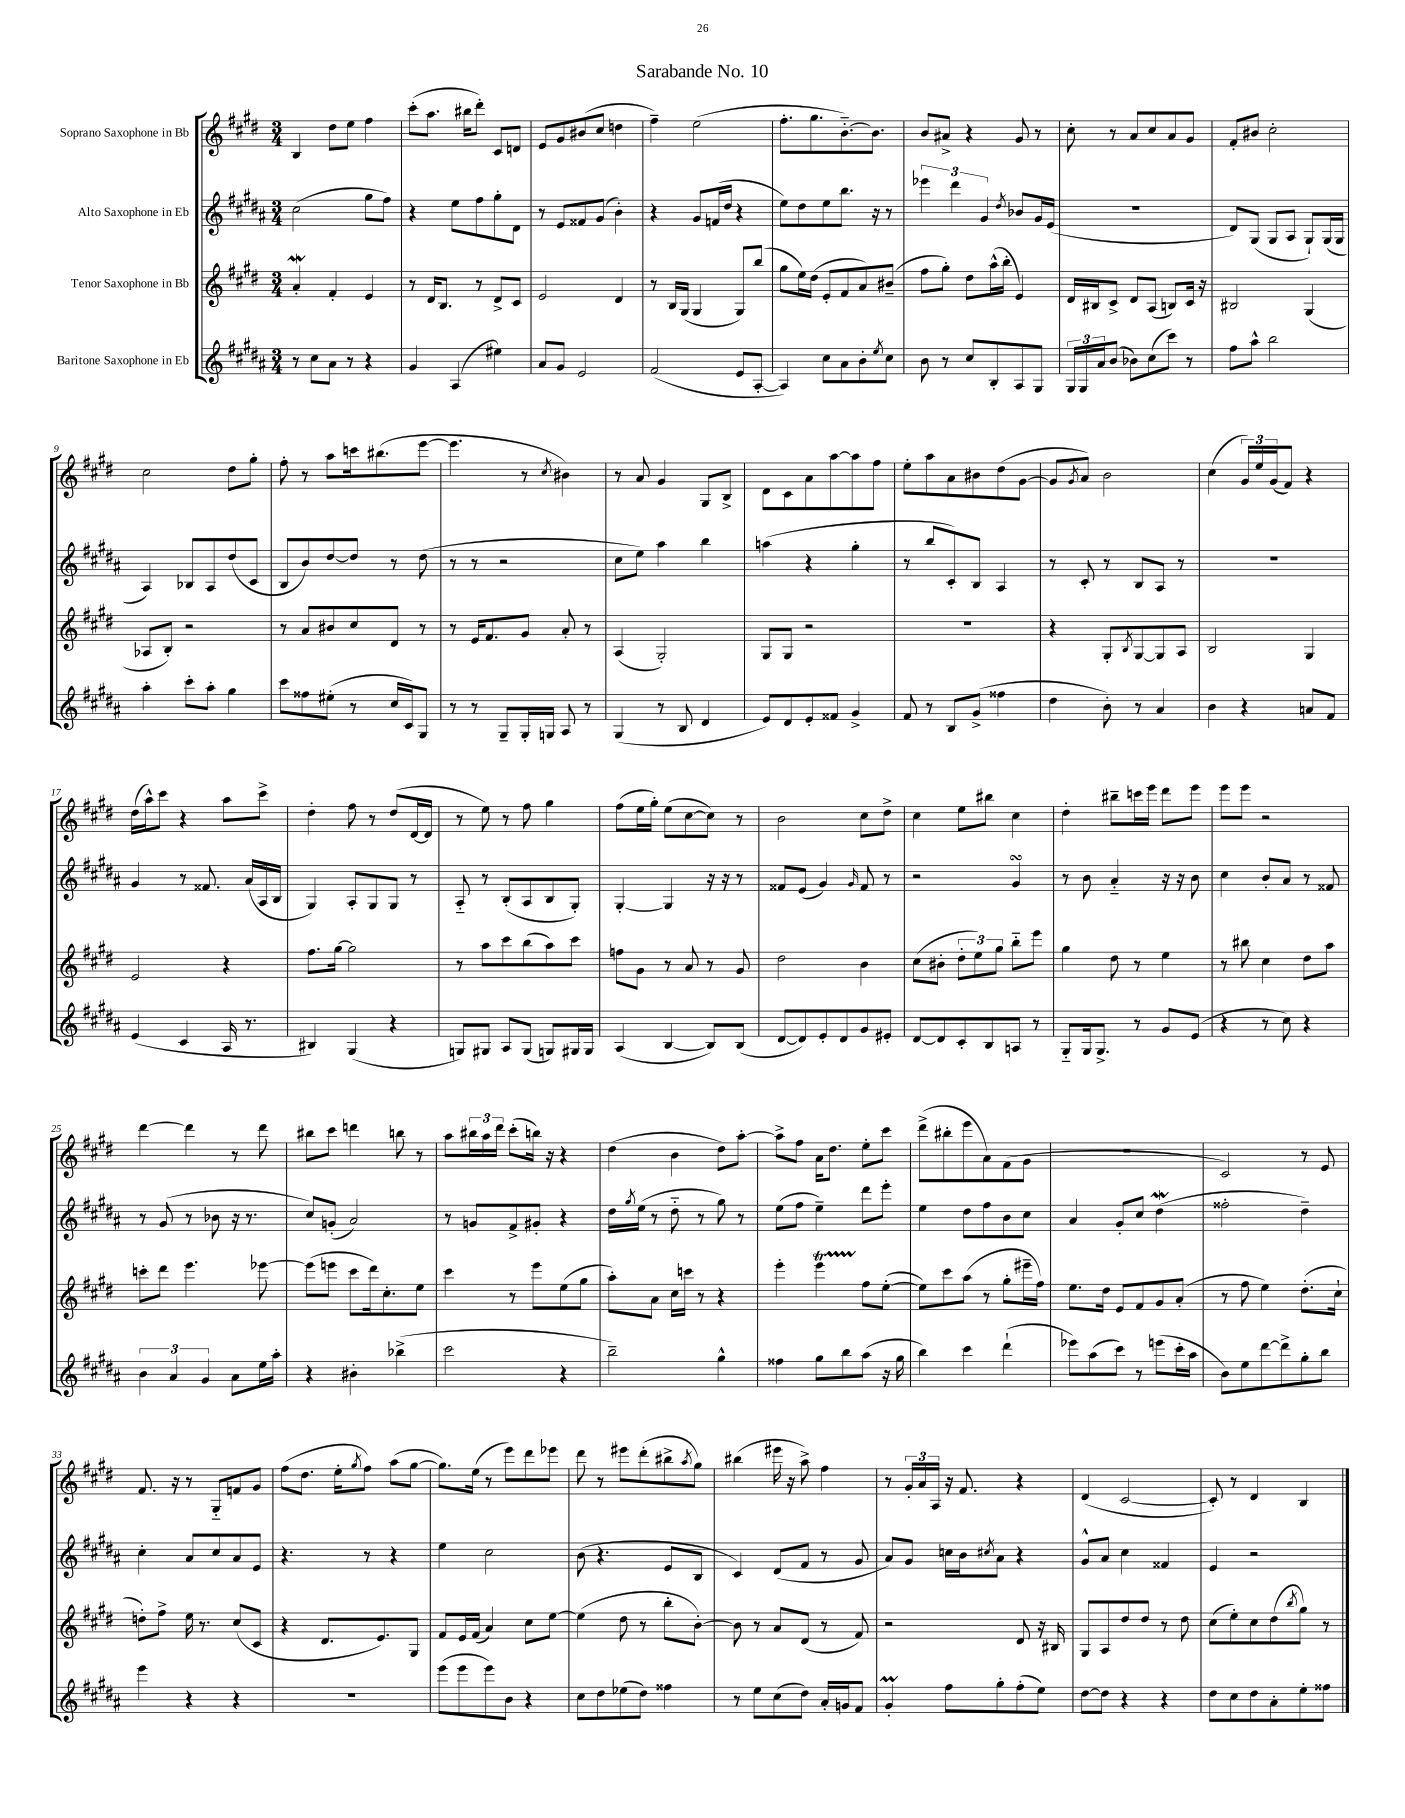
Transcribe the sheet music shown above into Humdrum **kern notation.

**kern	**kern	**kern	**kern
*part4	*part3	*part2	*part1
*staff4	*staff3	*staff2	*staff1
*I"Baritone Saxophone in Eb	*I"Tenor Saxophone in Bb	*I"Alto Saxophone in Eb	*I"Soprano Saxophone in Bb
*clefG2	*clefG2	*clefG2	*clefG2
*k[f#c#g#d#a#]	*k[f#c#g#d#]	*k[f#c#g#d#a#]	*k[f#c#g#d#]
*M3/4	*M3/4	*M3/4	*M3/4
=1	=1	=1	=1
8r	4aw'/	(2cc#\	4B/
8cc#\L	.	.	.
8a#\J	4f#'/	.	8dd#\L
8r	.	.	8ee\J
4r	4e/	8gg#\L	4ff#\
.	.	8ff#\J)	.
=2	=2	=2	=2
4g#/	8r	4r	(8ccc#'\L
.	16d#/KL	.	8.aa\J
.	8.B/J	.	.
(4A#/	.	8ee\L	.
.	.	.	16bb#X\KL
.	8r	8ff#\	8ddd#'\J)
4ee#X\)	8d#^/L	8gg#'\	8c#/L
.	8c#/J	8d#\J	8dn/J
=3	=3	=3	=3
8a#/L	2e/	8r	8e/L
8g#/J	.	8e/L	8g#/
2e/	.	8f##X/	(8b#X/
.	.	(8g#/J	8cc#/J
.	4d#/	4b'\)	4ddn\
=4	=4	=4	=4
(2f#/	8r	4r	4ff#~\)
.	16B/LL	.	.
.	(16G#/JJ	.	.
.	4G#/	8g#/L	(2ee\
.	.	(16fn/L	.
.	.	16dd#/JJ	.
8e/L	8G#/L)	4r	.
[8A#'/J	(8bb/J	.	.
=5	=5	=5	=5
4A#/])	8gg#\L	8ee\L)	8.ff#'\L
.	16ee\L)	8dd#\	.
.	(16dd#\JJ	.	8.gg#\
8cc#\L	8e'/L	8ee\	.
8a#\	8f#/	8.bb\J	[8.b\)
8b'\	8a/)	.	.
.	.	16r	8.b\J]
8qee/	.	.	.
8cc#\J	(8b#X~/J	8r	.
=6	=6	=6	=6
8b\	8ff#\L	6eee-X\	8b/L
8r	8gg#'\J)	.	8a#X^/J
.	.	6ddd#\	.
8cc#/L	8dd#\L	.	4r
.	.	6g#/	.
8B'/	(16aa^^\L	.	.
.	16bb'\JJ	.	.
.	.	8qdd#/	.
8A#/	4e/)	8b-X/L	8g#/
8G#/J	.	16g#/L	8r
.	.	(16e/JJ	.
=7	=7	=7	=7
24G#/LL	16d#/LL	2.r	8cc#'\
24G#/	.	.	.
.	16B#X/J	.	.
24a#/J	.	.	.
(8b/J	8c#^/J	.	8r
8b-X\L)	8d#/L	.	8a/L
(8cc#\	(8A/J	.	8cc#/
8ccc#\J)	8Bn/L)	.	8a/
8r	16c#/Jk	.	8g#/J
.	16r	.	.
=8	=8	=8	=8
8ff#\L	2B#X/	8d#/L)	8f#'/L
8aa#^^\J	.	(8G#/J	8b#X/J
2bb\	.	8G#/L	2cc#'\
.	.	8A#/J	.
.	(4G#/	8G#`/L)	.
.	.	(16G#/L	.
.	.	16G#/JJ	.
!!LO:LB:g=z
=9	=9	=9	=9
4aa#'\	8A-X/L	4A#/)	2cc#\
.	8B'/J)	.	.
8ccc#'\L	2r	8B-X/L	.
8aa#'\J	.	8A#/	.
4gg#\	.	(8dd#/	8dd#\L
.	.	8c#/J	8gg#'\J
=10	=10	=10	=10
8ccc#\L	8r	8B/L	8ff#'\
8ff##X\	8a/L	8b/)	8r
(8ee#X'\J	8b#X/	[8dd#/	8aa\L
8r	8cc#/	8dd#/J]	16cccn\k
.	.	.	(8.bb#X\
16cc#/LL	8d#/J	8r	.
16c#/J)	.	.	.
8G#/J	8r	(8dd#\	[8eee\J
=11	=11	=11	=11
8r	8r	8r	4.eee\]
8r	16e/KL	8r	.
.	8.f#/	.	.
8G#~/L	.	2r	.
16G#'/L	8g#/J	.	8r
16Gn/JJ	.	.	.
.	.	.	8qcc#/
8A#/	8a'/	.	4b#X\)
8r	8r	.	.
=12	=12	=12	=12
(4G#/	(4A/	8cc#\L	8r
.	.	8ee\J)	8a/
8r	2G#'/)	4aa#\	4g#/
8B/	.	.	.
4d#/	.	4bb\	8G#/L
.	.	.	8B^/J
=13	=13	=13	=13
8e/L)	8G#/L	(4aan\	8d#\L
8d#/	8G#/J	.	8c#\
8e'/	2r	4r	8a\
8f##X/J	.	.	[8aa\
4g#^/	.	4gg#'\	8aa\]
.	.	.	8ff#\J
=14	=14	=14	=14
8f#/	2.r	8r	8ee'\L
8r	.	8bb/L	8aa\
8B/L	.	8c#'/)	8a\
(8g#^/J	.	8B/J	8b#X\
4ff##X\	.	4A#/	(8dd#\
.	.	.	[8g#\J
=15	=15	=15	=15
4dd#\	4r	8r	8g#/L]
.	.	.	8qg#/
.	.	8c#'/	8a/J)
8b'\)	8G#'/L	8r	2b\
.	8qB/	.	.
8r	[8G#/	8B/L	.
4a#/	8G#/]	8A#/J	.
.	8A/J	8r	.
=16	=16	=16	=16
4b\	2B/	2.r	(4cc#\
4r	.	.	24g#/LL)
.	.	.	24ee/
.	.	.	(24g#/J
.	.	.	8f#/J)
8an/L	4G#/	.	4r
8f#/J	.	.	.
!!LO:LB:g=z
=17	=17	=17	=17
(4e/	2e/	4g#/	(16dd#\LL
.	.	.	16aa^^\J)
.	.	.	8ccc#\J
4c#/	.	8r	4r
.	.	8.f##X/	.
16A#/	4r	.	8aa\L
8.r	.	(16a#/LL	.
.	.	16A#/	8ccc#^\J
.	.	16B/JJ	.
=18	=18	=18	=18
4B#X/)	8.ff#\L	4G#/)	4dd#'\
.	[16gg#\Jk	.	.
(4G#/	2gg#\]	8A#'/L	8ff#\
.	.	8G#/	8r
4r	.	8G#/J	(8dd#/L
.	.	8r	[16d#/L
.	.	.	16d#/JJ]
=19	=19	=19	=19
8Gn/L)	8r	8A#/	8r
8G#X/J	8aa\L	8r	8ee\)
8A#/L	8ccc#\	(8B'/L	8r
(8G#/J	(8bb\	8A#/	8ff#\
8Gn/L)	8aa\)	8B/	4gg#\
16G#X/L	8ccc#\J	8G#'/J)	.
16G#/JJ	.	.	.
=20	=20	=20	=20
(4A#/	8ffn\L	[4G#'/	(8ff#\L
.	8g#\J	.	16ee\L
.	.	.	16gg#'\JJ)
[4B/	8r	4G#/]	(8ee\L
.	8a/	.	[8cc#\
8B/L])	8r	16r	8cc#\J])
.	.	16r	.
(8B/J	8g#/	8r	8r
=21	=21	=21	=21
[8d#/L	2dd#\	8f##X/L	2b\
8d#/])	.	(8e/J	.
8e'/	.	4g#/)	.
8d#/	.	.	.
.	.	16qqg#/	.
8g#/	4b\	8f##/	8cc#\L
8e#X'/J	.	8r	8dd#^\J
=22	=22	=22	=22
[8d#/L	(8cc#\L	2r	4cc#\
8d#/]	8b#X'\J	.	.
8c#'/	12dd#'\L	.	8ee\L
.	12ee\)	.	.
8B/	.	.	8bb#X\J
.	12gg#\J	.	.
8An/J	8bb\L	4g#sSSS/	4cc#\
8r	8eee\J	.	.
=23	=23	=23	=23
8G#/L	4gg#\	8r	4dd#'\
16G#/k	.	8b\	.
8.G#^/J	.	.	.
.	8dd#\	4a#/	8bb#X~\L
8r	8r	.	16cccn\L
.	.	.	16eee\JJ
8g#/L	4ee\	16r	8ddd#\L
.	.	16r	.
(8e/J	.	8b\	8eee\J
=24	=24	=24	=24
4r	8r	4cc#\	8eee\L
.	8bb#X\	.	8eee\J
8r	4cc#\	8b'/L	2r
8cc#\)	.	8a#/J	.
4r	8dd#\L	8r	.
.	8aa\J	8f##X/	.
!!LO:LB:g=z
=25	=25	=25	=25
6b\	8cccn'\L	8r	[4ddd#\
.	8ddd#\J	(8g#/	.
6a#/	.	.	.
.	4.eee\	8r	4ddd#\]
6g#/	.	.	.
.	.	8b-X\	.
8a#\L	.	16r	8r
.	.	8.r	.
16ee\L	[8eee-X\	.	8ddd#\
16aa#'\JJ	.	.	.
=26	=26	=26	=26
4r	(8eee-\L]	8cc#/L)	8bb#X\L
.	8eeen\J	(8gn'/J	8ccc#\J
4b#X'\	8ccc#\L	2a#/)	4dddn\
.	16ddd#\k)	.	.
.	8.cc#'\	.	.
(4bb-X^\	.	.	8bbn\
.	8ee\J	.	8r
=27	=27	=27	=27
2ccc#\	4ccc#\	8r	8aa\L
.	.	8gn/L	24bb#X\L
.	.	.	24aa\
.	.	.	24ddd#\JJ
.	8r	8f#^/	(8ccc#'\L
.	8eee\L	8g#X'/J	16bbn\Jk)
.	.	.	16r
4r	(8ee\	4r	4r
.	8gg#\J	.	.
=28	=28	=28	=28
2bb~\)	8aa'\L)	16dd#\LL	(4dd#\
.	.	8qgg#/	.
.	.	(16ee\JJ	.
.	8a\J	8r	.
.	16cc#\LL	8dd#\	4b\
.	16cccn\JJ	.	.
.	8r	8r	.
4gg#^^\	4r	8gg#\)	8dd#\L)
.	.	8r	[8aa'\J
=29	=29	=29	=29
4ff##X\	4eee'\	(8ee\L	8aa^\L]
.	.	8ff#\J	8ff#\J
8gg#\L	4eeeT\	4ee~\)	16a\KL
.	.	.	8.dd#\J
8bb\	.	.	.
(8aa#\J	8ff#\L	8ddd#\L	8ee'\L
16r	([8ee'\J	8eee'\J	8ccc#\J
16gg#\	.	.	.
=30	=30	=30	=30
4bb\)	8ee\L])	4ee\	(8ddd#^\L
.	8ccc#\	.	8bb#X'\
4ccc#\	(8aa\J	8dd#\L	8eee\
.	8r	8ff#\	8a\)
(4ddd#`\	8gg#'\L	8b\	(8f#\
.	16eee#X~\L	8cc#\J	8g#\J
.	16ff#\JJ)	.	.
=31	=31	=31	=31
8eee-X\L)	8.ee\L	4a#/	2.r
(8aa#\	.	.	.
.	16dd#\Jk	.	.
8ccc#\J)	8e/L	8g#'/L	.
8r	8f#/	8cc#/J	.
(8eeen\L	8g#/	(4dd#W\	.
16ccc#'\L	(8a'/J	.	.
16aa#\JJ	.	.	.
=32	=32	=32	=32
8b\L)	8r	2ff##X'\	2c#/)
8ee\	8ff#\	.	.
[8ddd#\	4ee\)	.	.
8ddd#^\]	.	.	.
8gg#'\	(8.dd#'\L	4dd#~\)	8r
8bb\J	.	.	8e/
.	16cc#`\Jk	.	.
!!LO:LB:g=z
=33	=33	=33	=33
4eee\	8ddn'\L)	4cc#'\	8.f#/
.	8ff#^\J	.	.
.	.	.	16r
4r	16ee\	8a#/L	8r
.	8.r	.	.
.	.	8cc#/	8G#/L
4r	(8cc#/L	8a#/	8fn/
.	8c#/J	8e/J	8g#/J
=34	=34	=34	=34
2.r	4r	4.r	(8ff#\L
.	.	.	8.dd#\J
.	8.d#/L	.	.
.	.	.	16ee'\KL
.	.	.	8qgg#/
.	.	8r	8ff#\J)
.	8.e/)	.	.
.	.	4r	(8aa\L
.	8G#/J	.	[8gg#\J
=35	=35	=35	=35
(8eee\L	8f#/L	4ee\	8.gg#\L])
8eee\	16e/L	.	.
.	(16f#/JJ	.	(16ee\Jk
8eee\)	4a/)	2cc#\	8r
8b\J	.	.	8eee\L)
4r	8cc#\L	.	8ddd#\
.	[8ee\J	.	8eee-X\J
=36	=36	=36	=36
8cc#\L	(4ee\]	(8b\	8ddd#\
8dd#\	.	4.r	8r
(8ee-X\	8dd#\	.	8eee#X\L
8dd#\J)	8r	.	(8ddd#'\
4ff##X\	8bb'\L	8e/L	8bb#X^\
.	.	.	8qaa/
.	[8b'\J)	8B/J	8gg#\J)
=37	=37	=37	=37
8r	8b\]	4c#/)	(4bb#X\
8ee\L	8r	.	.
(8cc#\	8a/L	(8d#/L	16eee#X\
.	.	.	16r
8dd#\J)	(8d#/J	8f#/J	8aa^\)
16a#'/LL	8r	8r	4ff#\
16gn/J	.	.	.
8f#/J	8f#/)	8g#/	.
=38	=38	=38	=38
4g#M'/	2r	8a#/L)	8r
.	.	8g#/J	24g#'/LL
.	.	.	24a/
.	.	.	24A/JJ
8ff#\L	.	16ccn\LL	16r
.	.	16b\J	8.f#/
.	.	8qcc#X/	.
8gg#'\	.	8a#\J	.
(8ff#'\	8d#/	4r	4r
8ee\J)	16r	.	.
.	16B#X/	.	.
=39	=39	=39	=39
[8dd#\L	8G#/L	8g#^^/L	(4d#/
8dd#\J]	8A/	8a#/J	.
4r	8dd#/	4cc#\	[2c#/
.	8dd#/J	.	.
4r	8r	4f##X/	.
.	8dd#\	.	.
=40	=40	=40	=40
8dd#\L	(8cc#\L	4e/	8c#'/])
8cc#\	8ee'\)	.	8r
8dd#\	8cc#\	2r	4d#/
8a#'\	(8dd#\	.	.
.	8qbb/	.	.
8ee'\	8gg#\J)	.	4B/
8ff##X\J	8r	.	.
==	==	==	==
*-	*-	*-	*-
